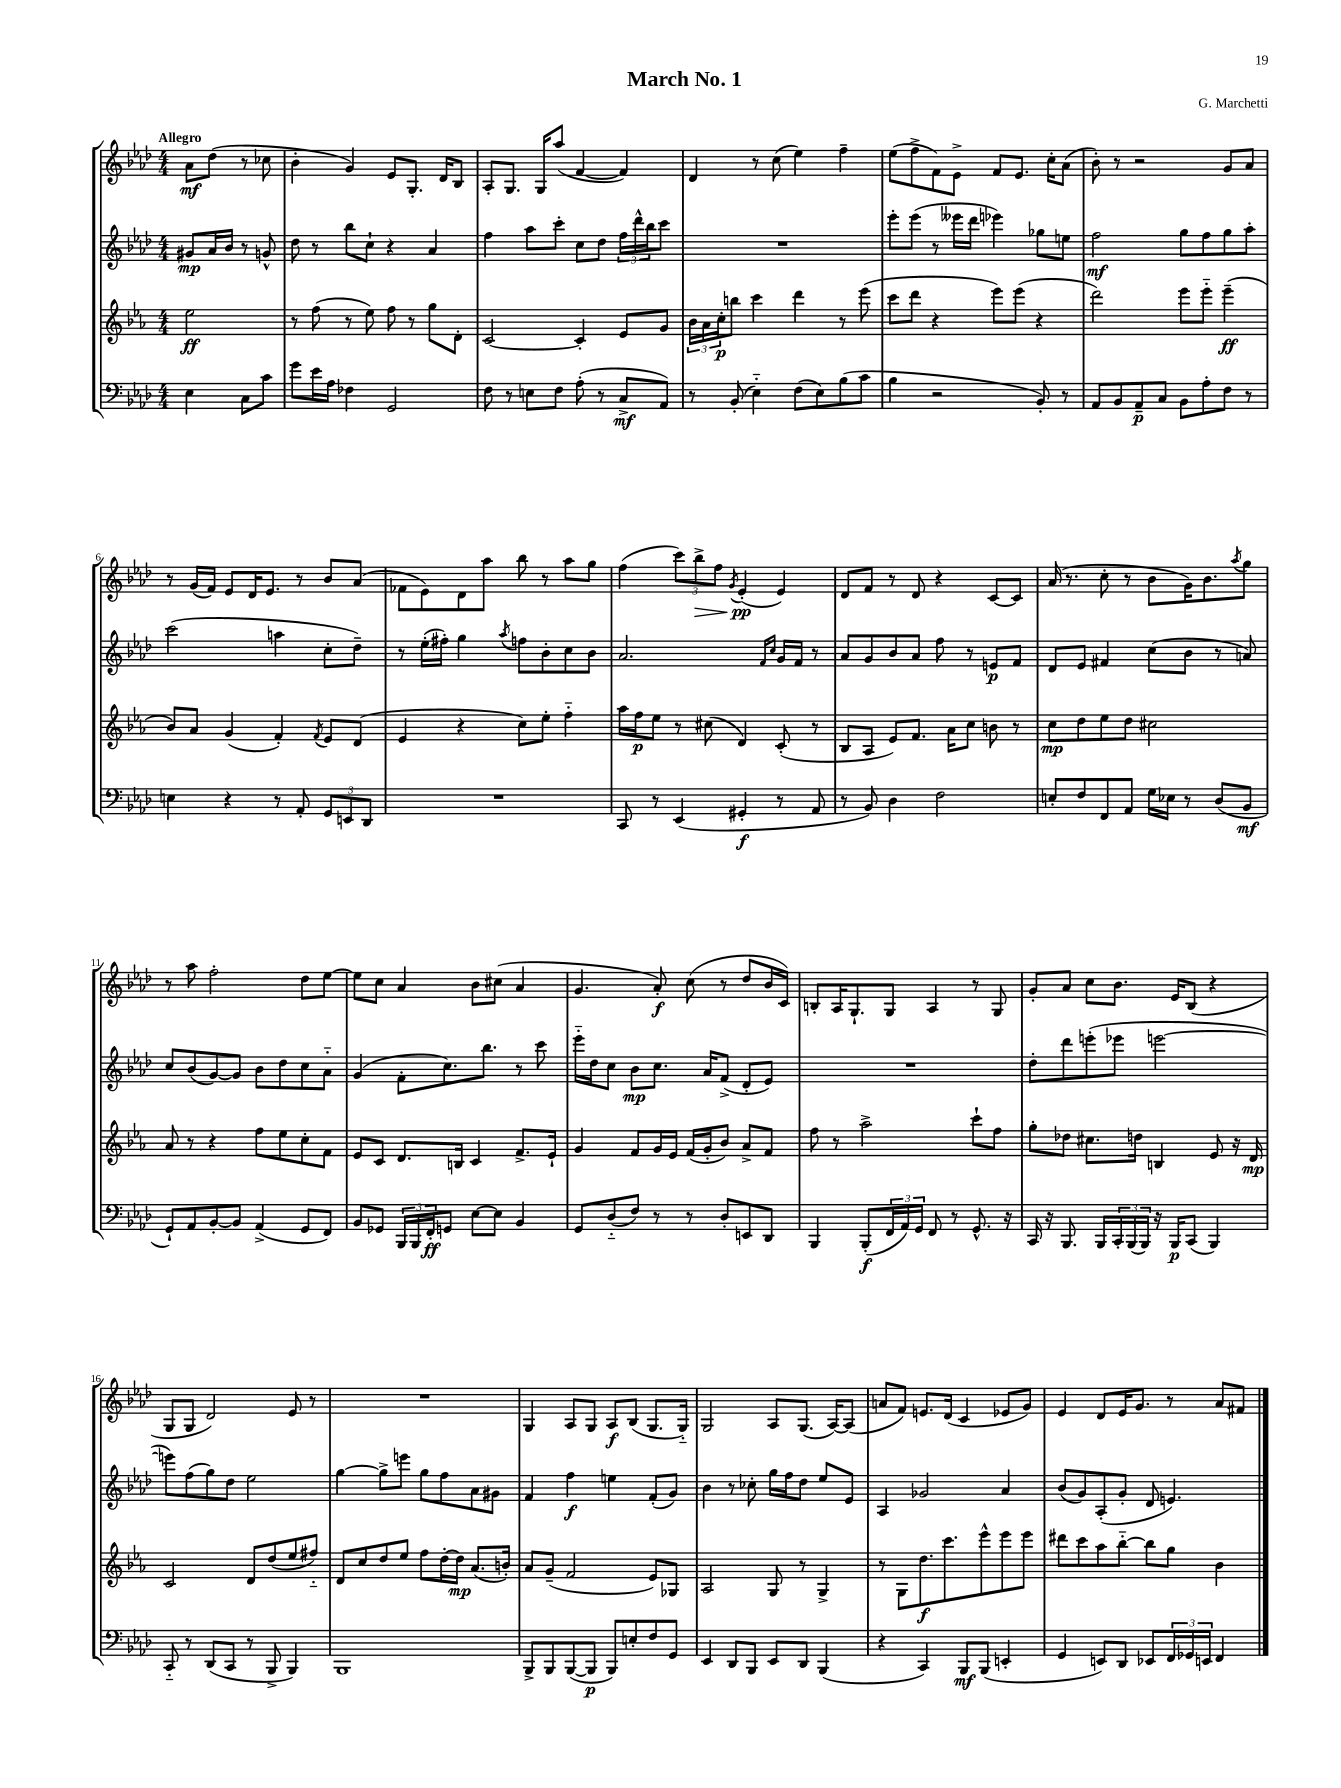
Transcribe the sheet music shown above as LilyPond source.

\header { title = "March No. 1" composer = "G. Marchetti" }
<<
\new StaffGroup <<
\new Staff = "s0" {
    \clef treble \key aes \major \numericTimeSignature \time 4/4 \partial 2 \tempo "Allegro"
    aes'8\mf des''8( r8 ces''8 |
    bes'4-. g'4) ees'8 g8.-. des'16 bes8 |
    aes8-. g8. g16 aes''8( f'4~ f'4) |
    des'4 r8 c''8( ees''4) f''4-- |
    ees''8( f''8-> f'8) ees'8-> f'8 ees'8. c''16-. aes'8( |
    bes'8-.) r8 r2 g'8 aes'8 |
    r8 g'16( f'16) ees'8 des'16 ees'8. r8 bes'8 aes'8( |
    fes'8 ees'8) des'8 aes''8 bes''8 r8 aes''8 g''8 |
    f''4( \tuplet 3/2 { c'''8) bes''8->\> f''8 } \acciaccatura { g'8 } ees'4-.\pp\!( ees'4) |
    des'8 f'8 r8 des'8 r4 c'8~ c'8 |
    aes'16( r8. c''8-. r8 bes'8 g'16) bes'8. \acciaccatura { aes''8 } g''8 |
    r8 aes''8 f''2-. des''8 ees''8~ |
    ees''8 c''8 aes'4 bes'8 cis''8( aes'4 |
    g'4. aes'8-.\f) c''8( r8 des''8 bes'16 c'16) |
    b8-. aes16 g8.-! g8 aes4 r8 g8 |
    g'8-. aes'8 c''8 bes'8. ees'16 bes8( r4 |
    g8 g8 des'2) ees'8 r8 |
    R1 |
    g4 aes8 g8 aes8\f bes8( g8. g16-_) |
    g2 aes8 g8.( aes16~) aes8( |
    a'8 f'8) e'8. des'16( c'4 ees'8 g'8) |
    ees'4 des'8 ees'16 g'8. r8 aes'8 fis'8 \bar "|." |
}
\new Staff = "s1" {
    \clef treble \key aes \major \numericTimeSignature \time 4/4 \partial 2
    gis'8\mp aes'16 bes'16 r8 g'8-^ |
    des''8 r8 bes''8 c''8-! r4 aes'4 |
    f''4 aes''8 c'''8-. c''8 des''8 \tuplet 3/2 { f''16 des'''16-^ bes''16 } c'''8 |
    R1 |
    ees'''8-. ees'''8( r8 eeses'''16 des'''16 ees'''4) ges''8 e''8 |
    f''2\mf g''8 f''8 g''8 aes''8-. |
    c'''2( a''4 c''8-. des''8--) |
    r8 ees''16-.( fis''16-.) g''4 \acciaccatura { aes''8 } f''8 bes'8-. c''8 bes'8 |
    aes'2. \grace { f'16 c''16 } g'16 f'16 r8 |
    aes'8 g'8 bes'8 aes'8 f''8 r8 e'8\p f'8 |
    des'8 ees'8 fis'4 c''8( bes'8 r8 a'8) |
    c''8 bes'8( g'8~) g'8 bes'8 des''8 c''8 aes'8-_ |
    g'4( f'8-. c''8.) bes''8. r8 c'''8 |
    ees'''16-_ des''16 c''8 bes'8\mp c''8. aes'16 f'8->( des'8-. ees'8) |
    R1 |
    des''8-. des'''8 e'''8-.( ees'''8 e'''2~ |
    e'''8) f''8( g''8) des''8 ees''2 |
    g''4~ g''8-> e'''8 g''8 f''8 aes'8 gis'8 |
    f'4 f''4\f e''4 f'8-.( g'8) |
    bes'4 r8 ces''8-. g''16 f''16 des''8 ees''8 ees'8 |
    aes4 ges'2 aes'4 |
    bes'8( g'8) aes8-.( g'8-. des'8 e'4.) \bar "|." |
}
\new Staff = "s2" {
    \clef treble \key ees \major \numericTimeSignature \time 4/4 \partial 2
    ees''2\ff |
    r8 f''8( r8 ees''8) f''8 r8 g''8 d'8-. |
    c'2~ c'4-. ees'8 g'8 |
    \tuplet 3/2 { bes'16 aes'16 c''16-.\p } b''8 c'''4 d'''4 r8 ees'''8( |
    c'''8 d'''8 r4 ees'''8) ees'''8( r4 |
    d'''2) ees'''8 ees'''8-_ ees'''4--\ff( |
    bes'8) aes'8 g'4( f'4-.) \acciaccatura { f'8 } ees'8 d'8( |
    ees'4 r4 c''8) ees''8-. f''4-_ |
    aes''16 f''16\p ees''8 r8 cis''8( d'4) c'8-.( r8 |
    bes8 aes8 ees'8) f'8. aes'16 c''8 b'8 r8 |
    c''8\mp d''8 ees''8 d''8 cis''2 |
    aes'8 r8 r4 f''8 ees''8 c''8-. f'8 |
    ees'8 c'8 d'8. b16 c'4 f'8.-> ees'16-! |
    g'4 f'8 g'16 ees'16 f'16( g'16-. bes'8) aes'8-> f'8 |
    f''8 r8 aes''2-> c'''8-! f''8 |
    g''8-. des''8 cis''8. d''16 b4 ees'8 r16 d'16\mp |
    c'2 d'8 d''8( ees''8 fis''8-_) |
    d'8 c''8 d''8 ees''8 f''8 d''16~-. d''16\mp aes'8.( b'16-.) |
    aes'8 g'8--( f'2 ees'8) ges8 |
    aes2 g8 r8 g4-> |
    r8 g8 d''8.\f c'''8. ees'''8-^ ees'''8 ees'''8 |
    dis'''8 c'''8 aes''8 bes''8~-_ bes''8 g''8 bes'4 \bar "|." |
}
\new Staff = "s3" {
    \clef bass \key aes \major \numericTimeSignature \time 4/4 \partial 2
    ees4 c8 c'8 |
    g'8 ees'16 aes16 fes4 g,2 |
    f8 r8 e8 f8 aes8-.( r8 c8->\mf aes,8) |
    r8 bes,8-.( ees4-_) f8( ees8) bes8( c'8 |
    bes4 r2 bes,8-.) r8 |
    aes,8 bes,8 aes,8--\p c8 bes,8 aes8-. f8 r8 |
    e4 r4 r8 aes,8-. \tuplet 3/2 { g,8 e,8 des,8 } |
    R1 |
    c,8 r8 ees,4( gis,4-.\f r8 aes,8 |
    r8 bes,8) des4 f2 |
    e8-. f8 f,8 aes,8 g16 ees16 r8 des8( bes,8\mf |
    g,8-!) aes,8 bes,8~-. bes,8 aes,4->( g,8 f,8) |
    bes,8 ges,8 \tuplet 3/2 { bes,,16 bes,,16 f,16-.\ff } g,8 ees8~ ees8 bes,4 |
    g,8 des8-_( f8) r8 r8 des8-. e,8 des,8 |
    bes,,4 bes,,8-.\f( \tuplet 3/2 { f,16 aes,16) g,16 } f,8 r8 g,8.-^ r16 |
    c,16 r16 bes,,8. bes,,16 \tuplet 3/2 { c,16-. bes,,16( bes,,16) } r16 bes,,16\p c,8( bes,,4) |
    c,8-_ r8 des,8( c,8 r8 bes,,8-> bes,,4) |
    bes,,1 |
    bes,,8-> bes,,8 bes,,8~( bes,,8\p bes,,8) e8-. f8 g,8 |
    ees,4 des,8 bes,,8 ees,8 des,8 bes,,4( |
    r4 c,4) bes,,8\mf bes,,8( e,4-. |
    g,4 e,8) des,8 ees,8 \tuplet 3/2 { f,16 ges,16 e,16 } f,4 \bar "|." |
}
>>
>>
